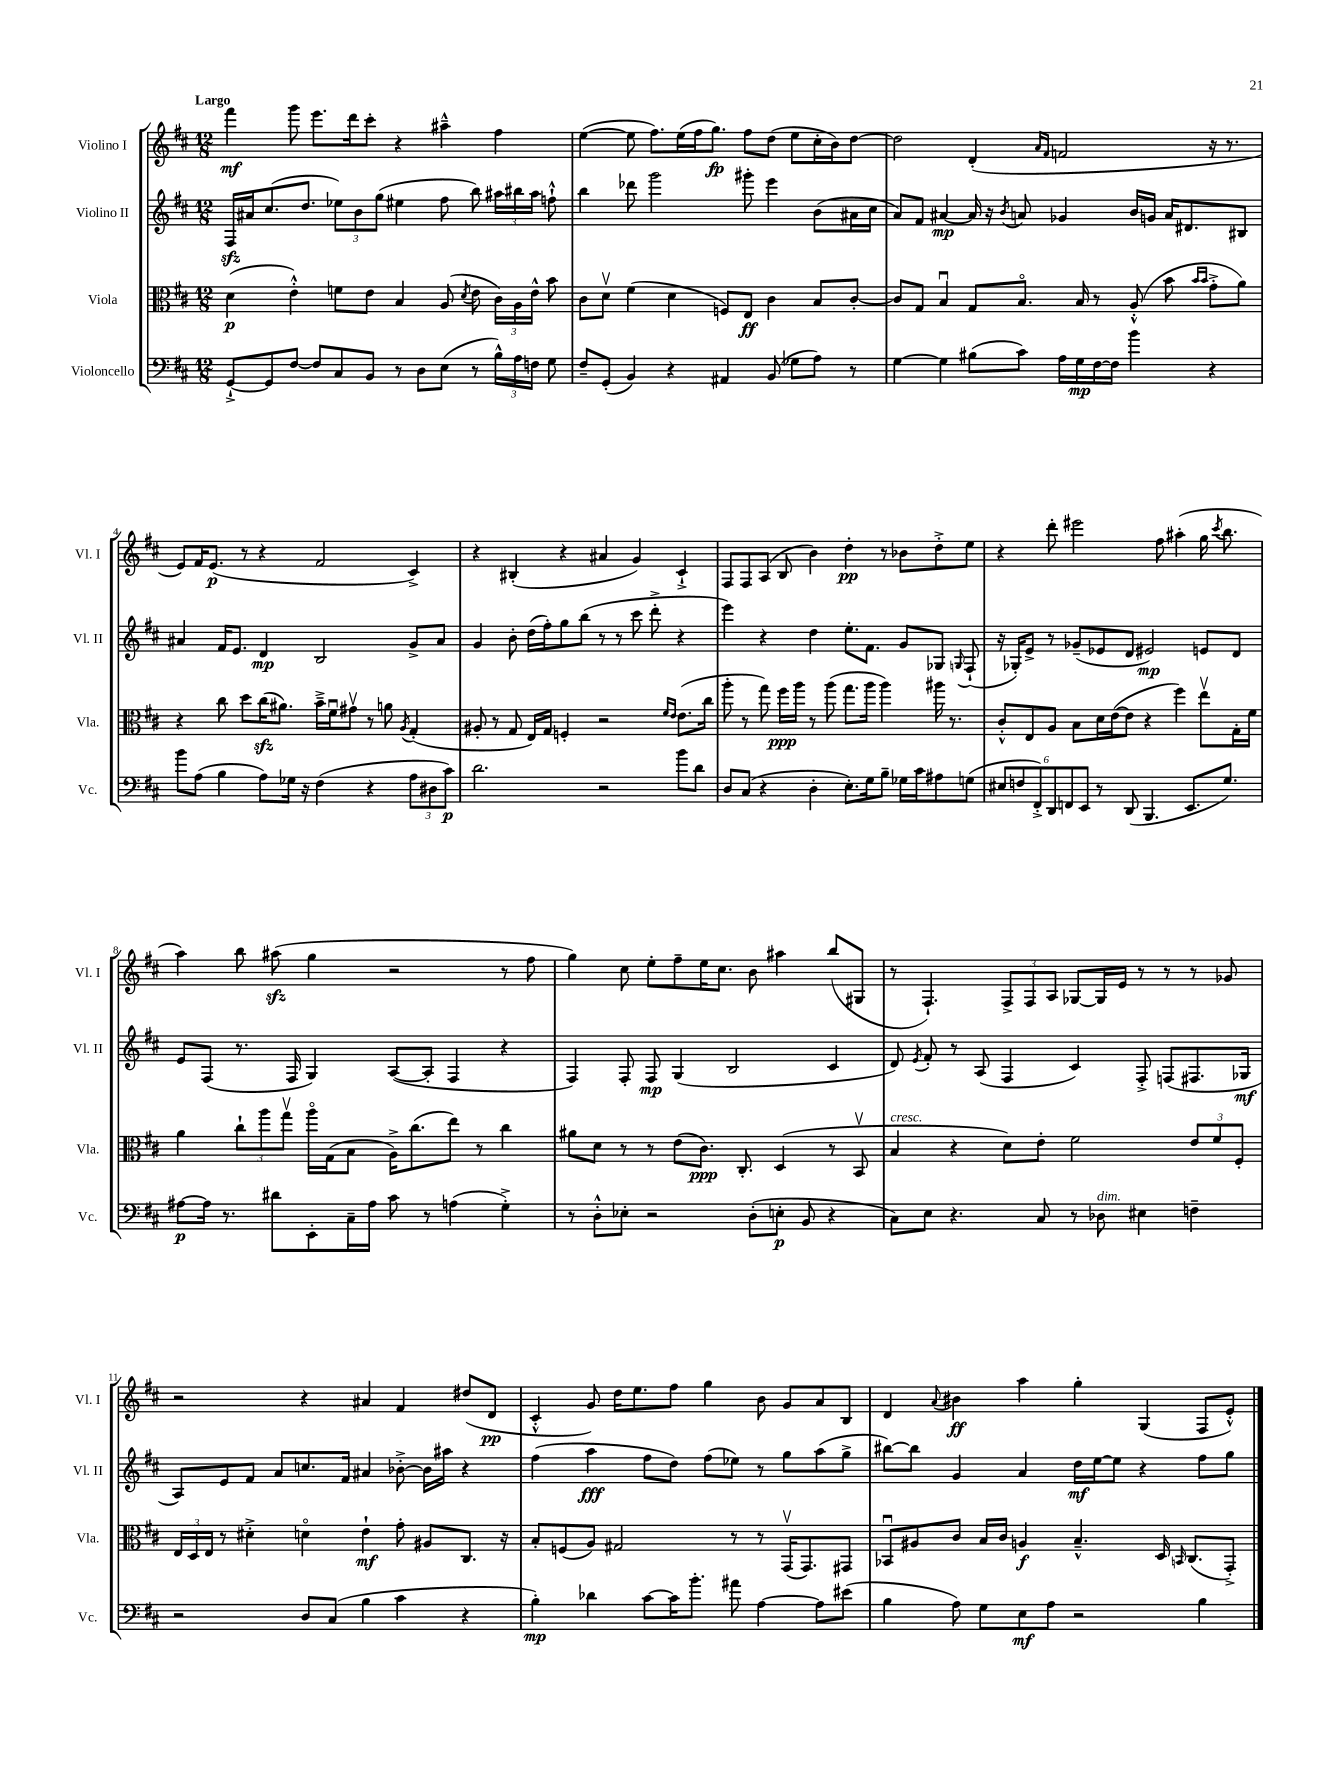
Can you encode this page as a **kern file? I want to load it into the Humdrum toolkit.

**kern	**dynam	**kern	**dynam	**kern	**dynam	**kern	**dynam
*part4	*part4	*part3	*part3	*part2	*part2	*part1	*part1
*staff4	*staff4	*staff3	*staff3	*staff2	*staff2	*staff1	*staff1
*I"Violoncello	*	*I"Viola	*	*I"Violino II	*	*I"Violino I	*
*I'Vc.	*	*I'Vla.	*	*I'Vl. II	*	*I'Vl. I	*
*clefF4	*	*clefC3	*	*clefG2	*	*clefG2	*
*k[f#c#]	*	*k[f#c#]	*	*k[f#c#]	*	*k[f#c#]	*
*M12/8	*	*M12/8	*	*M12/8	*	*M12/8	*
=1	=1	=1	=1	=1	=1	=1	=1
!	!	!	!	!	!	!LO:TX:a:B:t=Largo	!
[8GG`^/L	.	(4d\	p	16F#zz/LL	.	4fff#\	mf
.	.	.	.	16a#X/J	.	.	.
8GG/]	.	.	.	(8.cc#/	.	.	.
[8F#/J	.	4e'^^\)	.	.	.	8ggg\	.
.	.	.	.	8.dd/J	.	.	.
8F#/L]	.	.	.	.	.	8.eee\L	.
8C#/	.	8fn\L	.	12ee-X\L)	.	.	.
.	.	.	.	.	.	16ddd\k	.
.	.	.	.	12b\	.	.	.
8BB/J	.	8e\J	.	.	.	8ccc#'\J	.
.	.	.	.	(12gg\J	.	.	.
8r	.	4B/	.	4ee#X\	.	4r	.
8D\L	.	.	.	.	.	.	.
(8E\J	.	(8A/	.	8ff#\	.	4aa#X~^^\	.
.	.	8qd/	.	.	.	.	.
8r	.	8e\	.	8bb\)	.	.	.
24B^^\LL)	.	24c#\LL)	.	24aa#X\LL	.	4ff#\	.
24A\	.	24A\	.	24bb#X\	.	.	.
24Fn\JJ	.	24e^^\JJ	.	24aa#\JJ	.	.	.
8G\	.	8b\	.	8ffn`^^\	.	.	.
=2	=2	=2	=2	=2	=2	=2	=2
8F#~/L	.	8c#\L	.	4bb\	.	([4ee\	.
(8GG'/J	.	8dv\J	.	.	.	.	.
4BB/)	.	(4f#\	.	8ddd-X\	.	8ee\]	.
.	.	.	.	2ggg\	.	8.ff#\L)	.
4r	.	4d\	.	.	.	.	.
.	.	.	.	.	.	(16ee\L	.
.	.	.	.	.	.	16ff#\J	.
.	.	.	.	.	.	8.gg\J)	fp
4AA#X/	.	8Fn/L)	.	.	.	.	.
.	.	8E/J	ff	8ggg#X'\	.	8ff#\L	.
(8BB/	.	4c#\	.	4eee\	.	(8dd\J	.
8G-X\L	.	.	.	.	.	8ee\L	.
8A\J)	.	8B/L	.	(8b\L	.	16cc#'\L	.
.	.	.	.	.	.	16b\J)	.
8r	.	[8c#'/J	.	16a#X\L	.	[8dd\J	.
.	.	.	.	16cc#\JJ	.	.	.
=3	=3	=3	=3	=3	=3	=3	=3
[4G\	.	8c#/L]	.	8a/L)	.	2dd\]	.
.	.	8G/J	.	8f#/J	.	.	.
4G\]	.	4Bu/	.	[4a#X/	mp	.	.
(8B#X\L	.	8G/L	.	16a#/]	.	(4d'/	.
.	.	.	.	16r	.	.	.
.	.	.	.	8qb/	.	.	.
8c#\J)	.	8.B/J	.	8an/	.	.	.
.	.	.	.	.	.	16qqa/LL	.
.	.	.	.	.	.	16qqf#/JJ	.
16A\LL	.	.	.	4g-X/	.	2fn/	.
16G\	mp	16B/	.	.	.	.	.
[16F#\	.	8r	.	.	.	.	.
16F#\JJ]	.	.	.	.	.	.	.
4b\	.	(8A'^^/	.	16b/LL	.	.	.
.	.	.	.	16gn/JJ	.	.	.
.	.	8b\	.	16a/KL	.	.	.
.	.	.	.	8.d#X/	.	.	.
.	.	16qqb/LL	.	.	.	.	.
.	.	16qqb/JJ	.	.	.	.	.
4r	.	8g'^\L	.	.	.	16r	.
.	.	.	.	.	.	8.r	.
.	.	8a\J)	.	8B#X/J	.	.	.
!!LO:LB:g=z
=4	=4	=4	=4	=4	=4	=4	=4
8b\L	.	4r	.	4a#X/	.	8e/L)	.
(8A\J	.	.	.	.	.	16f#/K	.
.	.	.	.	.	.	(8.e/J	p
4B\	.	8cc#\	.	16f#/KL	.	.	.
.	.	.	.	8.e/J	.	.	.
.	.	8dd\L	.	.	.	8r	.
8A\L)	.	(16cc#zz\K	.	4d/	mp	4r	.
.	.	8.a#X\J)	.	.	.	.	.
16G-X\Jk	.	.	.	.	.	.	.
16r	.	.	.	.	.	.	.
(4F#\	.	16b~^\LL	.	2B/	.	2f#/	.
.	.	16f#u\J	.	.	.	.	.
.	.	8g#Xv\J	.	.	.	.	.
4r	.	8r	.	.	.	.	.
.	.	8an\	.	.	.	.	.
.	.	8qA/	.	.	.	.	.
12A\L	.	(4G'/	.	8g^/L	.	4c#^/)	.
12D#X\	.	.	.	.	.	.	.
.	.	.	.	8a#/J	.	.	.
12c#\J)	p	.	.	.	.	.	.
=5	=5	=5	=5	=5	=5	=5	=5
2.d\	.	8A#X'/	.	4g/	.	4r	.
.	.	8r	.	.	.	.	.
.	.	8G/	.	8b'\	.	(4B#X'/	.
.	.	16E/LL)	.	(16dd\LL	.	.	.
.	.	16G/JJ	.	16ff#'\J)	.	.	.
.	.	4Fn'/	.	8gg\	.	4r	.
.	.	.	.	(8bb\J	.	.	.
2r	.	2r	.	8r	.	4a#X/	.
.	.	.	.	8r	.	.	.
.	.	.	.	8ccc#\	.	4g/)	.
.	.	.	.	8ddd'^\	.	.	.
.	.	16qqf#/LL	.	.	.	.	.
.	.	16qqe/JJ	.	.	.	.	.
8b\L	.	(8.e\L	.	4r	.	4c#`^/	.
8d\J	.	.	.	.	.	.	.
.	.	16cc#\Jk	.	.	.	.	.
=6	=6	=6	=6	=6	=6	=6	=6
8D/L	.	8aa'\	.	4eee\)	.	8F#/L	.
(8C#/J	.	8r	.	.	.	8F#/	.
4r	.	8gg\)	.	4r	.	(8A/J	.
.	.	16ff#\LL	ppp	.	.	8B/	.
.	.	16aa\JJ	.	.	.	.	.
4D'\	.	8r	.	4dd\	.	4b\)	.
.	.	(8aa\	.	.	.	.	.
8.E'\L)	.	8.gg\L	.	8.ee'\L	.	4dd'\	pp
16G\k	.	16aa\Jk	.	8.f#\J	.	.	.
8B~\J	.	4aa\)	.	.	.	8r	.
16G-X\LL	.	.	.	8g/L	.	8b-X\L	.
16c#\J	.	.	.	.	.	.	.
8A#X\	.	16aa#X\	.	8G-X/J	.	8dd'^\	.
.	.	8.r	.	.	.	.	.
.	.	.	.	8qqGn/	.	.	.
(8Gn\J	.	.	.	(8F#`/	.	8ee\J	.
=7	=7	=7	=7	=7	=7	=7	=7
12E#X/L	.	8c#'^^/L	.	16r	.	4r	.
.	.	.	.	16G-X'/KL)	.	.	.
12Fn/	.	.	.	.	.	.	.
.	.	8E/	.	8e^/J	.	.	.
12FF#'^/)	.	.	.	.	.	.	.
12DD/	.	8A/J	.	8r	.	8ddd'\	.
12FFn/	.	.	.	.	.	.	.
.	.	8B\L	.	(8g-X~/L	.	2eee#X\	.
12EE/J	.	.	.	.	.	.	.
8r	.	16d\L	.	8e-X/	.	.	.
.	.	([16e\J	.	.	.	.	.
(8DD/	.	8e\J]	.	8d/J	.	.	.
4.BBB/	.	4r	.	2e#X/)	mp	.	.
.	.	.	.	.	.	8ff#\	.
.	.	4ff#\)	.	.	.	(4aa#X'\	.
8.EE/L	.	.	.	.	.	.	.
.	.	8eev\L	.	8en/L	.	16gg\	.
.	.	.	.	.	.	8qccc#/	.
8.G/J)	.	.	.	.	.	8.bb\	.
.	.	16G'\L	.	8d/J	.	.	.
.	.	16f#\JJ	.	.	.	.	.
!!LO:LB:g=z
=8	=8	=8	=8	=8	=8	=8	=8
[8A#X\L	p	4a\	.	8e/L	.	4aa\)	.
16A#\Jk]	.	.	.	(8F#/J	.	.	.
8.r	.	.	.	.	.	.	.
.	.	12cc#`\L	.	8.r	.	8bb\	.
.	.	12aa\	.	.	.	.	.
8d#X\L	.	.	.	.	.	(8aa#Xzz\	.
.	.	12ggv\J	.	.	.	.	.
.	.	.	.	16F#/	.	.	.
8EE'\	.	16aa\LL	.	4G/)	.	4gg\	.
.	.	(16G\J	.	.	.	.	.
16C#~\L	.	8B\J	.	.	.	.	.
16A#\JJ	.	.	.	.	.	.	.
8c#\	.	16A^\KL)	.	([8A/L	.	2r	.
.	.	(8.cc#\	.	.	.	.	.
8r	.	.	.	8A'/J]	.	.	.
(4An\	.	8ee\J)	.	4F#/	.	.	.
.	.	8r	.	.	.	.	.
4G'^\)	.	4cc#\	.	4r	.	8r	.
.	.	.	.	.	.	8ff#\	.
=9	=9	=9	=9	=9	=9	=9	=9
8r	.	8a#X\L	.	4F#/)	.	4gg\)	.
8D'^^\L	.	8d\J	.	.	.	.	.
8E-X'\J	.	8r	.	8F#'/	.	8cc#\	.
2r	.	8r	.	8F#/	mp	8ee'\L	.
.	.	(8e\L	.	(4G/	.	8ff#~\	.
.	.	8.c#\J)	ppp	.	.	16ee\K	.
.	.	.	.	.	.	8.cc#\J	.
.	.	.	.	2B/	.	.	.
.	.	8.C#'/	.	.	.	.	.
(8D'\L	.	.	.	.	.	8b\	.
8En'\J	p	(4D/	.	.	.	4aa#X\	.
8BB/	.	.	.	.	.	.	.
4r	.	8r	.	4c#/	.	(8bb/L	.
.	.	8BBv/	.	.	.	8G#X/J	.
=10	=10	=10	=10	=10	=10	=10	=10
!	!	!LO:TX:a:i:t=cresc.	!	!	!	!	!
8C#\L)	.	4B/	.	8d/)	.	8r	.
.	.	.	.	8qe/	.	.	.
8E\J	.	.	.	8f#'/	.	4.F#`/)	.
4.r	.	4r	.	8r	.	.	.
.	.	.	.	(8A/	.	.	.
.	.	8d\L)	.	4F#/	.	12F#^/L	.
.	.	.	.	.	.	12F#/	.
8C#/	.	8e'\J	.	.	.	.	.
.	.	.	.	.	.	12A/J	.
8r	.	2f#\	.	4c#/)	.	[8G-X/L	.
!LO:TX:a:i:t=dim.	!	!	!	!	!	!	!
8D-X\	.	.	.	.	.	16G-/L]	.
.	.	.	.	.	.	16e/JJ	.
4E#X\	.	.	.	8F#'^/	.	8r	.
.	.	.	.	(8Fn/L	.	8r	.
4Fn~\	.	12e/L	.	8.F#X/	.	8r	.
.	.	12f#/	.	.	.	.	.
.	.	.	.	.	.	8g-X/	.
.	.	12F#'/J	.	.	.	.	.
.	.	.	.	16G-X/Jk	mf	.	.
!!LO:LB:g=z
=11	=11	=11	=11	=11	=11	=11	=11
2r	.	24E/LL	.	8A/L)	.	2r	.
.	.	24D/	.	.	.	.	.
.	.	24E/JJ	.	.	.	.	.
.	.	8r	.	8e/	.	.	.
.	.	4d#X'^\	.	8f#/J	.	.	.
.	.	.	.	8a/L	.	.	.
8D/L	.	4dn\	.	8.ccn/	.	4r	.
(8C#/J	.	.	.	.	.	.	.
.	.	.	.	16f#/Jk	.	.	.
4B\	.	4e`\	mf	4a#X/	.	4a#X/	.
4c#\	.	8g'\	.	[8b-X'^\	.	4f#/	.
.	.	8A#X/L	.	16b-\LL]	.	.	.
.	.	.	.	16aa#X\JJ	.	.	.
4r	.	8.C#/J	.	4r	.	(8dd#X/L	.
.	.	.	.	.	.	8d/J	pp
.	.	16r	.	.	.	.	.
=12	=12	=12	=12	=12	=12	=12	=12
4B'\)	mp	8B'/L	.	(4ff#\	.	4c#'^^/	.
.	.	(8Fn/	.	.	.	.	.
4d-X\	.	8A/J)	.	4aa\	fff	8g/)	.
.	.	2G#X/	.	.	.	16dd\KL	.
.	.	.	.	.	.	8.ee\	.
[8c#\L	.	.	.	8ff#\L	.	.	.
16c#\K]	.	.	.	8dd\J)	.	8ff#\J	.
8.b'\J	.	.	.	.	.	.	.
.	.	.	.	(8ff#\L	.	4gg\	.
8a#X\	.	8r	.	8ee-X\J)	.	.	.
[4A\	.	8r	.	8r	.	8b\	.
.	.	(16GGv/KL	.	8gg\L	.	8g/L	.
.	.	8.GG/)	.	.	.	.	.
8A\L]	.	.	.	(8aa\	.	8a/	.
(8e#X\J	.	8GG#X/J	.	8gg^\J	.	8B/J	.
=13	=13	=13	=13	=13	=13	=13	=13
4B\	.	8BB-Xu/L	.	[8bb#X\L)	.	4d/	.
.	.	8A#X/	.	8bb#\J]	.	.	.
.	.	.	.	.	.	8qqa/	.
8A\)	.	8c#/J	.	4g/	.	4b#X\	ff
8G\L	.	16B/LL	.	.	.	.	.
.	.	16c#/JJ	.	.	.	.	.
8E\	mf	4An/	f	4a/	.	4aa\	.
8A\J	.	.	.	.	.	.	.
2r	.	4.B~^^/	.	16dd\LL	mf	4gg'\	.
.	.	.	.	[16ee\J	.	.	.
.	.	.	.	8ee\J]	.	.	.
.	.	.	.	4r	.	(4G/	.
.	.	16D/	.	.	.	.	.
.	.	16qqBBn/	.	.	.	.	.
.	.	(8.C#/L	.	.	.	.	.
4B\	.	.	.	8ff#\L	.	8F#/L	.
.	.	8GG'^/J)	.	8gg\J	.	8e'^^/J)	.
==	==	==	==	==	==	==	==
*-	*-	*-	*-	*-	*-	*-	*-
